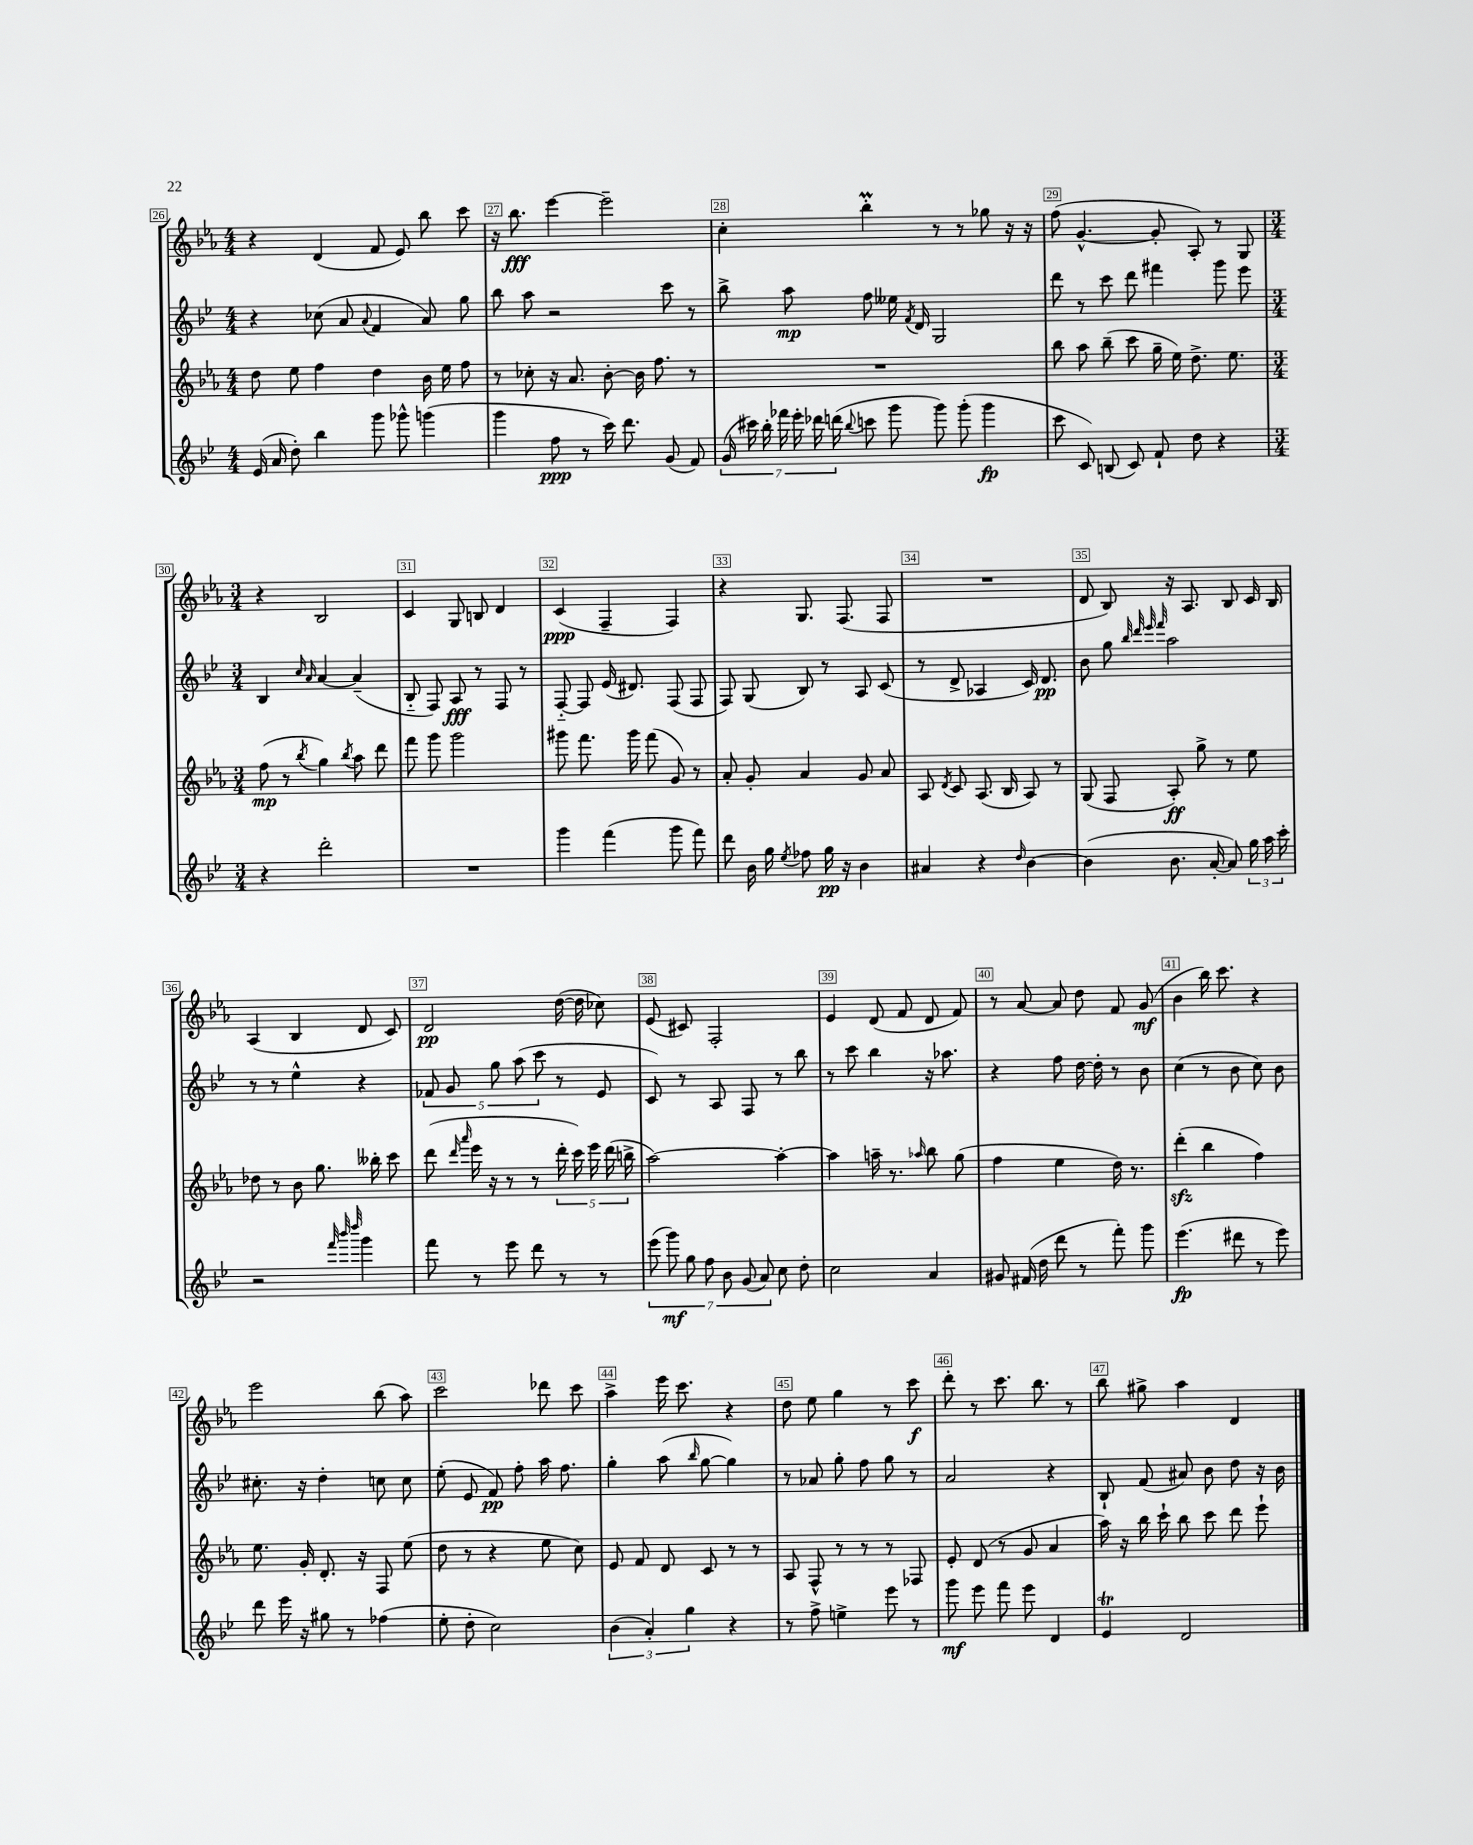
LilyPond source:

<<
\new StaffGroup <<
\new Staff = "s0" {
    \clef treble \key ees \major \numericTimeSignature \time 4/4
    \autoBeamOff r4 d'4( f'8 ees'8) bes''8 c'''8 |
    r16 bes''8.\fff ees'''4~ ees'''2-- |
    c''4-. bes''4-.\prall r8 r8 ges''8 r16 r16 |
    f''8( g'4.~-^ g'8-. aes8-.) r8 g8 |
    \numericTimeSignature \time 3/4 r4 bes2 |
    c'4 g8 b8 d'4 |
    c'4\ppp( f4-- f4) |
    r4 g8. f8.( f8 |
    R2. |
    d'8 bes8) r16 aes8. bes8 c'16 bes16 |
    aes4( bes4 d'8 c'8) |
    d'2\pp d''16~( d''16 ces''8) |
    ees'8( cis'8) f2-. |
    ees'4 d'8( f'8 d'8 f'8) |
    r8 aes'8~ aes'8 d''8 f'8 g'8\mf( |
    bes'4 bes''16) c'''8. r4 |
    ees'''2 bes''8( aes''8) |
    c'''2 des'''8 c'''8 |
    aes''4-> ees'''16 c'''8. r4 |
    d''8 ees''8 g''4 r8 c'''8\f |
    d'''8-. r8 c'''8. bes''8. r8 |
    bes''8 gis''8-> aes''4 d'4 \bar "|." |
}
\new Staff = "s1" {
    \clef treble \key bes \major \numericTimeSignature \time 4/4
    \autoBeamOff r4 ces''8( a'8 \appoggiatura { a'8 } f'4 a'8) g''8 |
    bes''8 a''8 r2 c'''8 r8 |
    bes''8-> a''8\mp f''8 eeses''16 \acciaccatura { f'8 } d'16 g2 |
    d'''8 r8 c'''8 d'''8 fis'''4 g'''8 ees'''8 |
    \numericTimeSignature \time 3/4 bes4 \grace { c''16 a'16 } a'4~ a'4--( |
    bes8-_ f8) a8\fff r8 f8 r8 |
    f8~-_ f8 ees'16( dis'8.) f8( f8 |
    f8) g8( bes8) r8 a8 c'8( |
    r8 d'8-> aes4 c'16) d'8.\pp |
    bes'8 g''8 \grace { bes''32 d'''32 ees'''32 f'''32 } a''2 |
    r8 r8 ees''4-^ r4 |
    \tuplet 5/4 { fes'8 g'8 g''8 a''8( c'''8 } r8 ees'8 |
    c'8) r8 a8 f8 r8 bes''8 |
    r8 c'''8 bes''4 r16 aes''8. |
    r4 f''8 d''16~ d''16-. r8 bes'8 |
    c''4( r8 bes'8 c''8) bes'8 |
    cis''8.-. r16 d''4-. c''8 c''8 |
    ees''8-.( ees'8 f'8\pp) f''8-. a''16 f''8. |
    g''4-. a''8( \grace { bes''16 } g''8~ g''4) |
    r8 aes'8 g''8-. f''8 g''8 r8 |
    a'2 r4 |
    bes8-! f'8( ais'8) bes'8 d''8 r16 bes'16 \bar "|." |
}
\new Staff = "s2" {
    \clef treble \key ees \major \numericTimeSignature \time 4/4
    \autoBeamOff d''8 ees''8 f''4 d''4 bes'16 ees''16 f''8 |
    r8 ces''8-. r16 aes'8. bes'8~-. bes'16 f''8. r8 |
    R1 |
    bes''8 aes''8 bes''8--( c'''8 g''16-- ees''16) d''8.-> ees''8. |
    \numericTimeSignature \time 3/4 f''8\mp( r8 \acciaccatura { bes''8 } g''4) \acciaccatura { bes''8 } aes''8 d'''8 |
    f'''8 g'''8 g'''2 |
    gis'''8 f'''8. gis'''16 f'''8( g'8) r8 |
    aes'8-. g'8-. aes'4 g'8 aes'8 |
    aes8 \acciaccatura { d'8 } c'8 aes8.( bes16 aes8) r8 |
    g8( f8 aes8-.\ff) g''8-> r8 ees''8 |
    des''8 r8 bes'8 g''8. beses''16-. c'''8 |
    d'''8( \grace { d'''16 aes'''16 } ees'''16 r16 r8 r8 \tuplet 5/4 { d'''16-. c'''16) ees'''16 d'''16( b''16-> } |
    aes''2~) aes''4~-. |
    aes''4 a''16-- r8. \grace { aes''16 } bes''8 g''8( |
    f''4 ees''4 d''16) r8. |
    d'''4-.\sfz( bes''4 f''4) |
    ees''8. g'16-. d'8.-. r16 f8 ees''8( |
    d''8 r8 r4 ees''8 c''8) |
    ees'8 f'8 d'8 c'8 r8 r8 |
    aes8 f8-^ r8 r8 r8 fes8 |
    ees'8-. d'8( r8 g'8 aes'4 |
    aes''16) r16 bes''16 c'''16-! bes''8 c'''8 d'''8 ees'''8-! \bar "|." |
}
\new Staff = "s3" {
    \clef treble \key bes \major \numericTimeSignature \time 4/4
    \autoBeamOff ees'16( a'16 d''8-.) bes''4 g'''8 ges'''8-^ g'''4( |
    g'''4 f''8\ppp r8 c'''16) d'''8. g'8( f'8) |
    \tuplet 7/4 { g'16( cis'''16) bes''16-. fes'''16 ees'''16-. des'''16 d'''16( } \appoggiatura { bes''8 } c'''8 g'''8 g'''8) g'''8-.( g'''4\fp |
    c'''8 c'8) b8( c'8) f'8-! d''8 r4 |
    \numericTimeSignature \time 3/4 r4 d'''2-. |
    R2. |
    g'''4 f'''4( g'''8 f'''8) |
    d'''8 bes'16 g''16 \acciaccatura { ees''8 } fes''8 g''16\pp r16 bes'4 |
    ais'4 r4 \grace { d''16 } bes'4~ |
    bes'4( bes'8. a'16~-. a'8) \tuplet 3/2 { g''16 a''16 c'''16-. } |
    r2 \grace { f'''32 bes'''32 d''''32 } g'''4 |
    f'''8 r8 ees'''8 d'''8 r8 r8 |
    \tuplet 7/4 { ees'''8( g'''8\mf) g''8 f''8 bes'8 g'8( a'8) } c''8 d''8-. |
    c''2 a'4 |
    gis'8 fis'16( d''16 d'''8 r8 f'''8-.) g'''8 |
    ees'''4.\fp( dis'''8 r8 ees'''8) |
    d'''8 ees'''16 r16 gis''8 r8 fes''4( |
    ees''8-. d''8-. c''2) |
    \tuplet 3/2 { bes'4( a'4-.) g''4 } r4 |
    r8 f''8-> e''4-> ees'''8 r8 |
    g'''8\mf ees'''8 f'''8 ees'''8 d'4 |
    ees'4\trill d'2 \bar "|." |
}
>>
>>
\layout { \context { \Score currentBarNumber = #26 \override BarNumber.break-visibility = ##(#f #t #t) barNumberVisibility = #all-bar-numbers-visible \override BarNumber.stencil = #(make-stencil-boxer 0.1 0.3 ly:text-interface::print) } }
